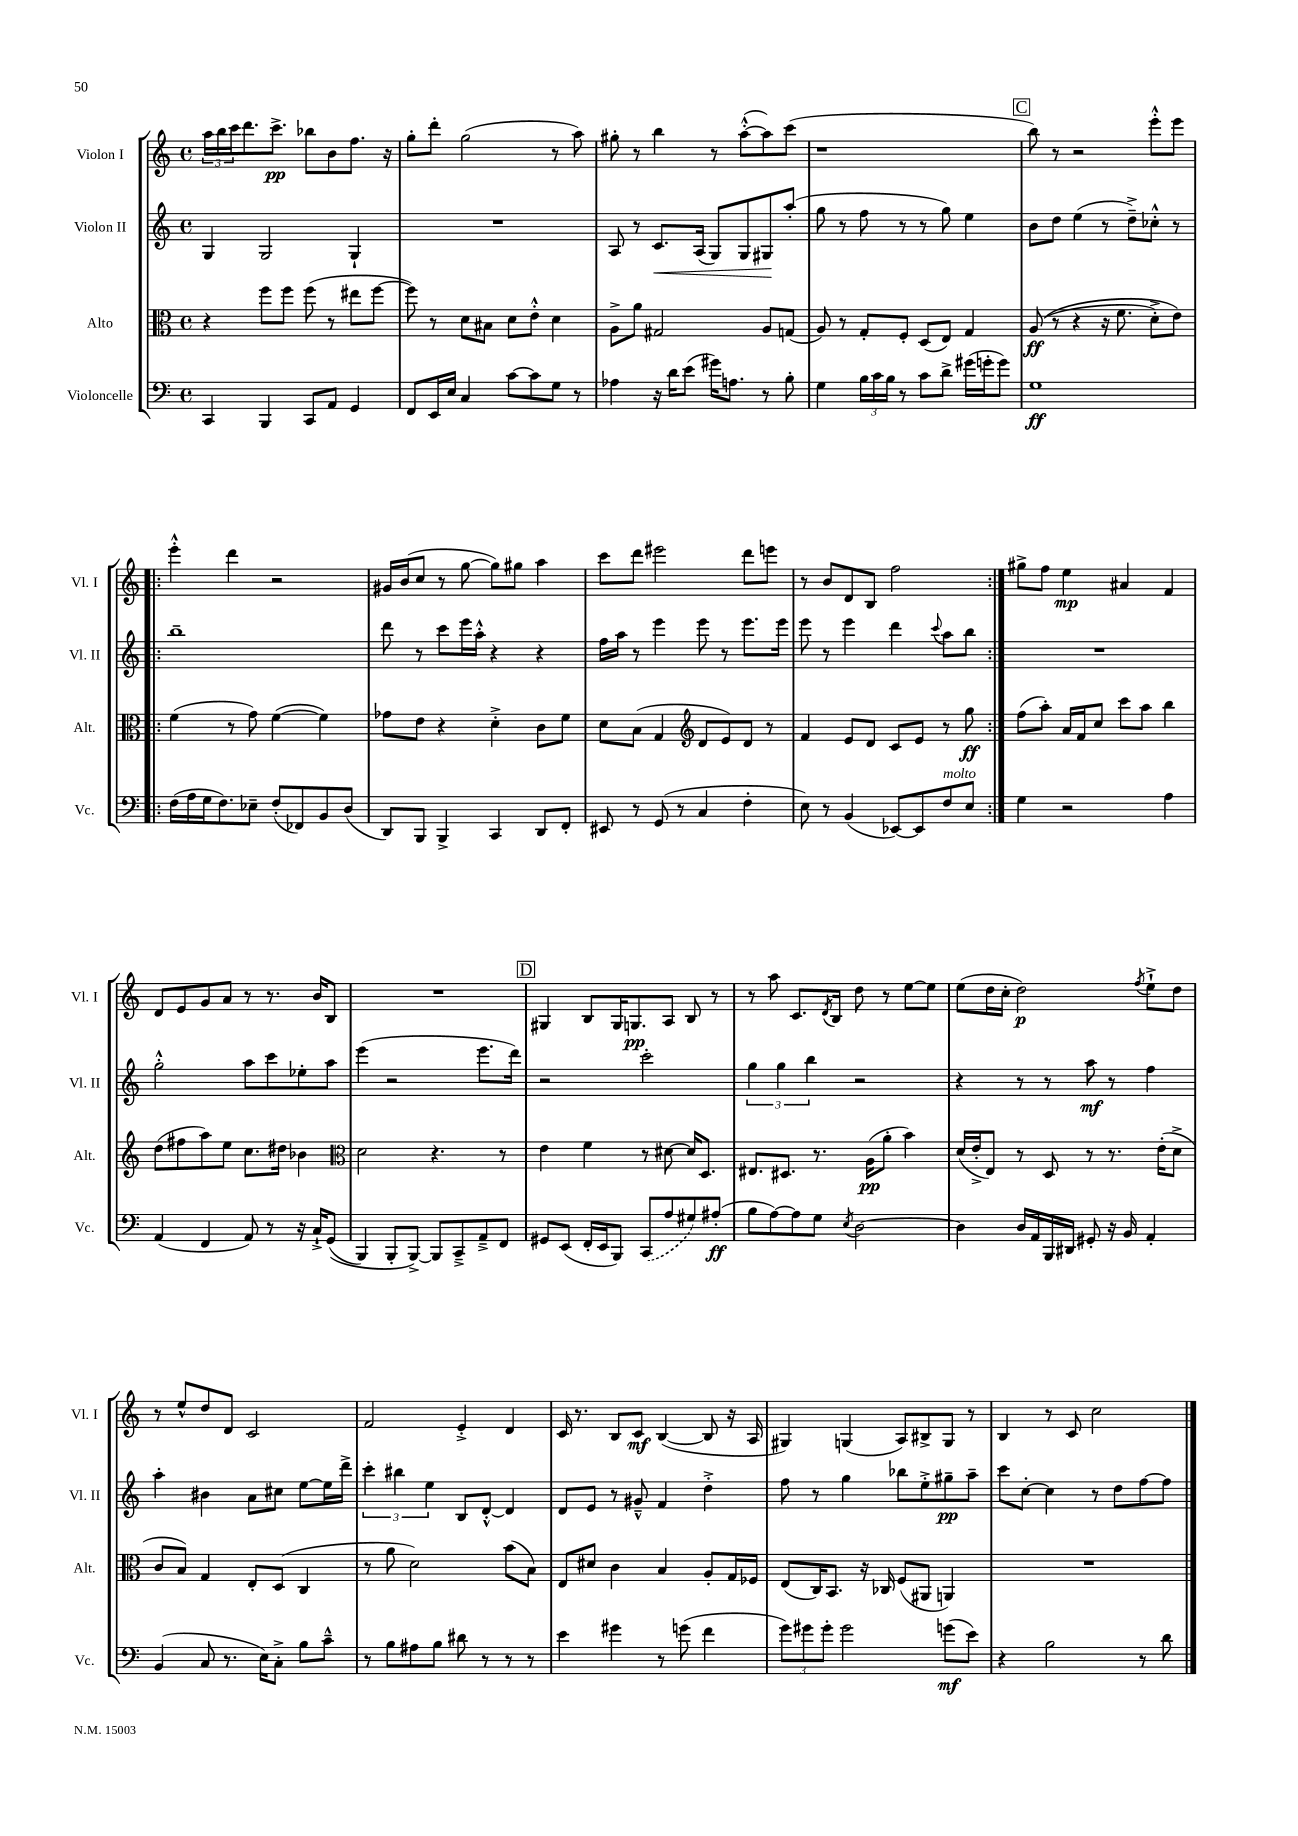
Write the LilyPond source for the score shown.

<<
\new StaffGroup <<
\new Staff = "s0" \with { instrumentName = "Violon I" shortInstrumentName = "Vl. I" } {
    \clef treble \key c \major \defaultTimeSignature \time 4/4
    \tuplet 3/2 { a''16 b''16 c'''16 } d'''8. c'''8.->\pp bes''8 b'8 f''8. r16 |
    g''8-. d'''8-. g''2( r8 a''8) |
    gis''8-. r8 b''4 r8 a''8~-.-^( a''8) c'''8( |
    r1 |
    \mark \markup { \box "C" } b''8) r8 r2 e'''8-.-^ e'''8 |
    \repeat volta 2 { e'''4-.-^ d'''4 r2 |
    gis'16 b'16( c''8 r8 g''8~ g''8) gis''8 a''4 |
    c'''8 d'''8 eis'''2 d'''8 e'''8 |
    r8 b'8 d'8 b8 f''2 | }
    gis''8-> f''8 e''4\mp ais'4 f'4 |
    d'8 e'8 g'8 a'8 r8 r8. b'16 b8 |
    R1 |
    \mark \markup { \box "D" } gis4 b8 gis16 g8.\pp a8 b8 r8 |
    r8 a''8 c'8. \acciaccatura { d'8 } b16 d''8 r8 e''8~ e''8 |
    e''8( d''16 c''16-. d''2\p) \acciaccatura { f''8 } e''8-!-> d''8 |
    r8 e''8-^ d''8 d'8 c'2 |
    f'2 e'4-.-> d'4 |
    c'16 r8. b8 c'8\mf b4~( b8 r16 a16 |
    gis4) g4( a8) bis8-> g8 r8 |
    b4 r8 c'8 c''2 \bar "|." |
}
\new Staff = "s1" \with { instrumentName = "Violon II" shortInstrumentName = "Vl. II" } {
    \clef treble \key c \major \defaultTimeSignature \time 4/4
    g4 g2 g4-! |
    R1 |
    a8 r8 c'8.\< a16( g8) g8 gis8\! a''8-.( |
    g''8 r8 f''8 r8 r8 g''8) e''4 |
    \mark \markup { \box "C" } b'8 d''8 e''4( r8 d''8--->) ces''8-.-^ r8 |
    \repeat volta 2 { b''1-- |
    d'''8 r8 c'''8 e'''16 a''16-.-^ r4 r4 |
    f''16 a''16 r8 e'''4 e'''8 r8 e'''8. e'''16 |
    e'''8 r8 e'''4 d'''4 \appoggiatura { c'''8 } a''8 b''8 | }
    R1 |
    g''2-.-^ a''8 c'''8 ees''8-. a''8 |
    e'''4( r2 e'''8. d'''16) |
    \mark \markup { \box "D" } r2 c'''2-. |
    \tuplet 3/2 { g''4 g''4 b''4 } r2 |
    r4 r8 r8 a''8\mf r8 f''4 |
    a''4-. bis'4 a'8 cis''8 e''8~ e''16 d'''16-> |
    \tuplet 3/2 { c'''4-. bis''4 e''4 } b8 d'8~-.-^ d'4 |
    d'8 e'8 r8 gis'8---^ f'4 d''4-.-> |
    f''8 r8 g''4 bes''8 e''8-.-> gis''8--\pp a''8-- |
    c'''8 c''8~-. c''4 r8 d''8 f''8~ f''8 \bar "|." |
}
\new Staff = "s2" \with { instrumentName = "Alto" shortInstrumentName = "Alt." } {
    \clef alto \key c \major \defaultTimeSignature \time 4/4
    r4 f''8 f''8 f''8( r8 eis''8 f''8~ |
    f''8) r8 d'8 bis8 d'8 e'8-.-^ d'4 |
    a8-> a'8 gis2 a8 g8( |
    a8) r8 g8-. f8-. d8( e8) g4 |
    \mark \markup { \box "C" } a8\ff(\( r8 r4 r16 f'8. d'8-.->) e'8\) |
    \repeat volta 2 { f'4( r8 g'8) f'4~( f'4) |
    ges'8 e'8 r4 d'4-.-> c'8 f'8 |
    d'8 b8( g4 \clef treble d'8 e'8) d'8 r8 |
    f'4 e'8 d'8 c'8 e'8 r8 g''8\ff | }
    f''8( a''8-.) a'16 f'16 c''8 c'''8 a''8 b''4 |
    d''8( fis''8 a''8) e''8 c''8. dis''16 bes'4 |
    \clef alto d'2 r4. r8 |
    \mark \markup { \box "D" } e'4 f'4 r8 dis'8~ dis'16 d8. |
    eis8. dis8. r8. a16\pp( a'8-. b'4) |
    d'16( e'16-.-> e8) r8 d8 r8 r8. e'16-.( d'8-> |
    c'8 b8) g4 e8-. d8( c4 |
    r8 a'8 d'2) b'8( b8) |
    e8 dis'8 c'4 b4 a8-. g16 fes16 |
    e8( c16) b,8. r16 ces16 f8( ais,8 a,4) |
    R1 \bar "|." |
}
\new Staff = "s3" \with { instrumentName = "Violoncelle" shortInstrumentName = "Vc." } {
    \clef bass \key c \major \defaultTimeSignature \time 4/4
    c,4 b,,4 c,8 a,8 g,4 |
    f,8 e,16 e16 c4 c'8~ c'8 g8 r8 |
    aes4 r16 d'16 e'8( gis'16) a8. r8 b8-. |
    g4 \tuplet 3/2 { b16 c'16 b16 } r8 c'8 d'8-> gis'16( g'16-. g'8) |
    \mark \markup { \box "C" } g1\ff |
    \repeat volta 2 { f16( a16 g16 f8.) ees8-- f8-.( fes,8) b,8 d8( |
    d,8) b,,8 b,,4-> c,4 d,8 f,8-. |
    eis,8 r8 g,8( r8 c4 f4-. |
    e8) r8 b,4( ees,8~) ees,8 f8^\markup { \italic "molto" } e8 | }
    g4 r2 a4 |
    a,4( f,4 a,8) r8 r16 c16-!-> g,8(\( |
    b,,4) b,,8-. b,,8~->\) b,,8 c,8---> a,8---> f,8 |
    \mark \markup { \box "D" } gis,8 e,8( f,16-. e,16 b,,8) \once \slurDashed c,8( a8 gis8) ais8-.\ff( |
    b8 a8~) a8 g8 \acciaccatura { e8 } d2~ |
    d4 d16 a,16 b,,16 dis,16 gis,8-. r16 b,16 a,4-. |
    b,4( c8 r8. e16) c8-.-> b8 c'8---^ |
    r8 b8 ais8 b8 dis'8 r8 r8 r8 |
    e'4 gis'4 r8 g'8( f'4 |
    \tuplet 3/2 { g'8) gis'8 gis'8-. } gis'2 g'8\mf( e'8) |
    r4 b2 r8 d'8 \bar "|." |
}
>>
>>
\layout { \context { \Score \remove "Bar_number_engraver" } }
